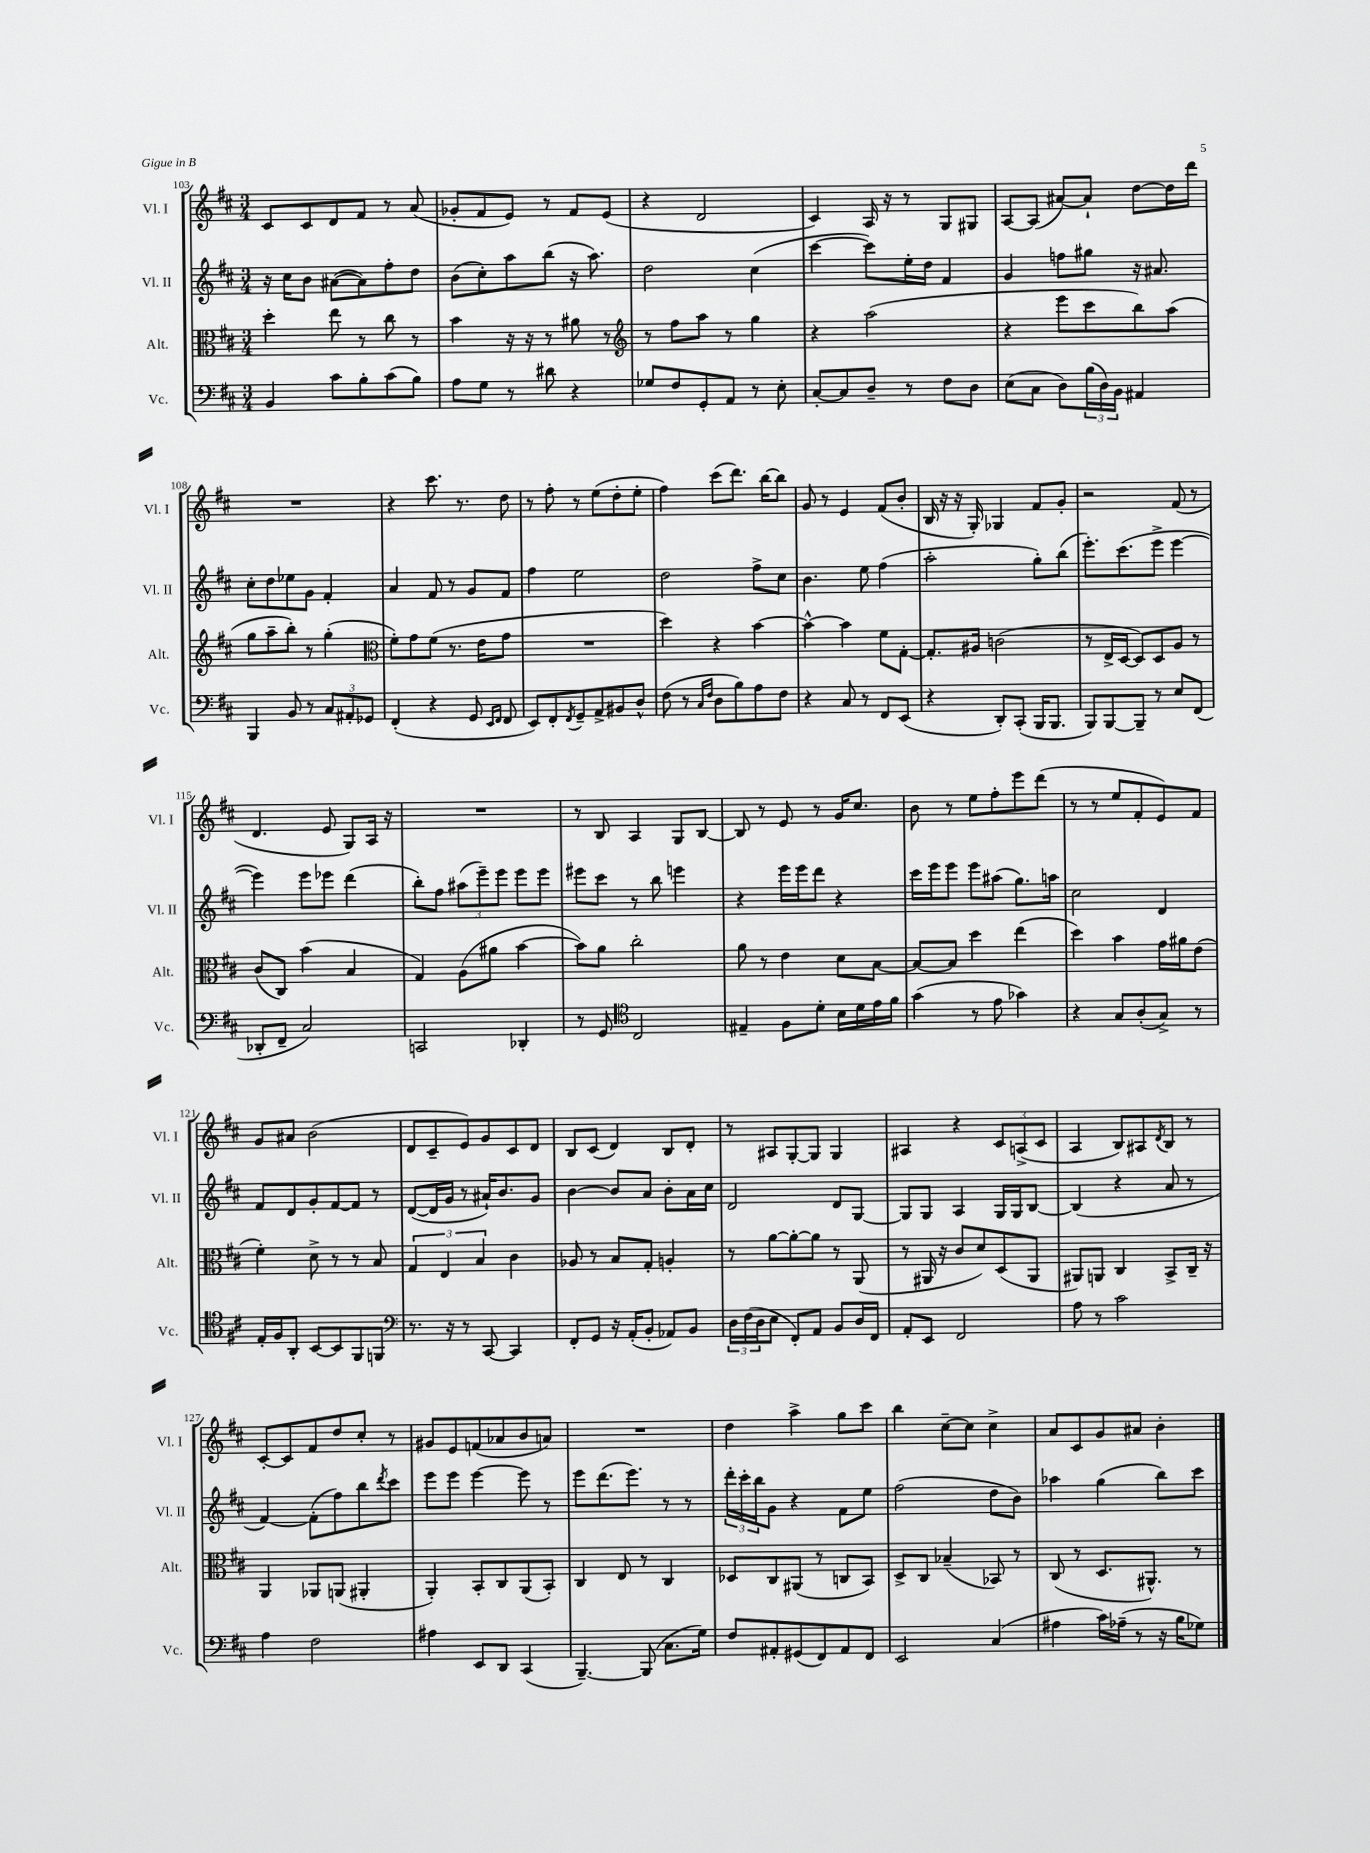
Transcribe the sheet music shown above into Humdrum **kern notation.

**kern	**kern	**kern	**kern
*staff4	*staff3	*staff2	*staff1
*clefF4	*clefC3	*clefG2	*clefG2
*k[f#c#]	*k[f#c#]	*k[f#c#]	*k[f#c#]
*M3/4	*M3/4	*M3/4	*M3/4
4BB	4dd'	16r	8c#
.	.	16cc#	.
.	.	8b	8c#
8c#	8ee	([8a#	8d
8B'	8r	8a#])	8f#
(8c#	8cc#	8ff#'	8r
8B)	8r	8dd	(8a
=	=	=	=
8A	4b	(8b	8g-'
8G	.	8cc#')	8f#
8r	16r	8aa	8e)
.	16r	.	.
8d#	8r	(8bb	8r
4r	8a#	16r	8f#
.	.	8.aa)	.
.	8r	.	(8e
=	=	=	=
*	*clefG2	*	*
8G-	8r	2dd	4r
8F#	8ff#	.	.
8GG'	8aa	.	2d
8AA	8r	.	.
8r	4gg	(4cc#	.
8E'	.	.	.
=	=	=	=
[8C#'	4r	[4ccc#	4c#)
8C#]	.	.	.
8D~	(2aa	8ccc#])	16A
.	.	.	16r
8r	.	16ee'	8r
.	.	16dd	.
8F#	.	4f#	8G
8D	.	.	8G#
=	=	=	=
(8E	4r	4g	[8A
8C#	.	.	(8A]
8D)	8eee	8ff	[8a#)
(24B	8ccc#	8gg#	8a#`]
24D)	.	.	.
24BB	.	.	.
4AA#	8bb)	16r	[8dd
.	.	8.a#	.
.	(8aa	.	16dd]
.	.	.	16ddd
=	=	=	=
4BBB	8gg	8cc#'	2.r
.	8aa~	8dd	.
8BB	8bb')	8ee-	.
8r	8r	8g	.
12C#	(4gg'	4f#'	.
12AA#'	.	.	.
12GG-	.	.	.
=	=	=	=
*	*clefC3	*	*
(4FF#'	8f#')	4a	4r
.	8g	.	.
4r	(8f#	8f#	8.ccc#
.	8.r	8r	.
.	.	.	8.r
8GG	.	8g	.
.	16e	.	.
16qqEE	.	.	.
16qqFF#	.	.	.
8FF#	8g	8f#	8dd
=	=	=	=
8EE)	2.r	4ff#	8r
8FF#'	.	.	8ff#'
8qFF#	.	.	.
8GG~	.	2ee	8r
8AA^	.	.	(8ee
8BB#	.	.	8dd'
8D^^	.	.	8ee'
=	=	=	=
(8F#	4dd)	2dd	4ff#)
8r	.	.	.
16qqC#	.	.	.
16qqF#	.	.	.
8D	4r	.	(8ccc#
8B)	.	.	8.ddd)
8A	[4b	8ff#^	.
.	.	.	[16bb
8F#	.	8cc#	8bb]
=	=	=	=
4r	4b^^_	4.b	8g
.	.	.	8r
8C#	4b]	.	4e
8r	.	8ee	.
8FF#	8f#	(4ff#	(8f#
(8EE	[8G'	.	8b'
=	=	=	=
4r	8.G']	2aa'	16B
.	.	.	16r
.	.	.	16r
.	16A#	.	16G')
8DD')	(2c	.	4G-
(8CC#'	.	.	.
16BBB	.	8gg')	8f#
8.BBB	.	.	.
.	.	(8bb	8g'
=	=	=	=
8BBB)	8r	8.eee')	2r
[8BBB	16E^	.	.
.	[16D	(8.ccc#	.
8BBB~]	8D])	.	.
8r	8D	8eee^	.
8E	8A	[4eee	(8f#
(8FF#	8r	.	8r
=	=	=	=
8DD-'	(8c#	4eee])	4.d
8FF#~	8C#)	.	.
2C#)	(4b	8eee	.
.	.	8eee-	8e
.	4B	(4ddd	8G)
.	.	.	16A
.	.	.	16r
=	=	=	=
2CC	4G)	8bb')	2.r
.	.	8ff#	.
.	(8A	(12aa#	.
.	.	12eee~)	.
.	8a#	.	.
.	.	12eee	.
4DD-'	[4b	8eee	.
.	.	8eee	.
=	=	=	=
8r	8b])	8eee#	8r
8GG	8a	8ccc#	8B
*clefC4	*	*	*
2C#	2cc#'	8r	4A
.	.	8bb	.
.	.	4eee	8G
.	.	.	[8B
=	=	=	=
4E#~	8a	4r	8B]
.	8r	.	8r
8F#	4e	16eee	8e
.	.	16eee	.
8d'	.	8ddd	8r
16B	8d	4r	16g
16d	.	.	8.cc#
16e	[8B	.	.
16f#	.	.	.
=	=	=	=
(4g	8B_	16ccc#	8b
.	.	16eee	.
.	8B]	8eee	8r
8r	4dd	8eee	8ee
8e	.	(8aa#	8ff#'
4g-)	(4ee	8.gg)	8eee
.	.	.	(8ddd
.	.	16aa	.
=	=	=	=
4r	4dd)	2cc#	8r
.	.	.	8r
8G	4b	.	8ee
(8A'	.	.	8f#'
8G^)	16g	4d	8e)
.	16a#	.	.
8r	(8e	.	8f#
=	=	=	=
16E'	4f#')	8f#	8g
16F#	.	.	.
8AA'	.	8d	8a#
[8BB	8d^	8g'	(2b
8BB]	8r	[8f#	.
8FF#	8r	8f#]	.
8FF	8B	8r	.
=	=	=	=
*clefF4	*	*	*
8.r	6G	([8d	8d
.	.	16d]	8c#~
.	6E	.	.
16r	.	16g	.
8r	.	8r	8e)
.	6B	.	.
[8CC#	.	16a#`)	8g
.	.	8.b	.
4CC#]	4c#	.	8c#
.	.	8g	8d
=	=	=	=
8FF#'	8A-	[4b	8B
8GG	8r	.	(8c#
16r	8B	8b]	4d)
(16AA'	.	.	.
8BB'	8G'	8a	.
8AA-)	4A'	8b'	8B
8BB	.	16a	8d'
.	.	16cc#	.
=	=	=	=
24D	8r	2d	8r
(24F#	.	.	.
24D	.	.	.
8E	[8a	.	8A#
8FF#')	8a'_	.	[8G'
8AA	8a]	.	8G]
8BB	8r	8d	4G
16D	(8AA	[8G	.
16FF#	.	.	.
=	=	=	=
8AA'	8r	8G]	4A#
8EE	16AA#	8G	.
.	16r	.	.
2FF#	8c#	4A	4r
.	8d)	.	.
.	(8D	16G	12c#
.	.	16G	.
.	.	.	(12A^
.	8AA#	[8B	.
.	.	.	12c#
=	=	=	=
8A	8AA#)	(4B]	4A
8r	8AA	.	.
2c#	4C#	4r	8B)
.	.	.	8A#
.	.	.	8qd
.	8BB^	8a	8B
.	16C#~	8r	8r
.	16r	.	.
=	=	=	=
4A	4AA	[4f#)	[8c#'
.	.	.	8c#]
2F#	8AA-	(8f#']	8f#
.	(8AA	8ff#)	8dd
.	4AA#'	8bb	8cc#'
.	.	8qddd	.
.	.	8ccc#	8r
=	=	=	=
4A#	4AA')	8eee	8g#
.	.	8eee	8e
8EE	8BB'	[4eee	(8f
8DD	8C#	.	8a-
(4CC#	(8AA	8eee]	8b
.	8BB')	8r	8a)
=	=	=	=
[4.BBB~)	4C#	8eee	2.r
.	.	(8.ddd	.
.	8E	.	.
.	.	8.eee)	.
(8BBB]	8r	.	.
8.C#	4C#	8r	.
.	.	8r	.
16G)	.	.	.
=	=	=	=
8F#	8D-	24ddd'	4dd
.	.	24ccc#'	.
.	.	24bb	.
8AA#'	8C#	8g	.
(8GG#	(8AA#	4r	4aa^
8FF#)	8r	.	.
8AA#	8C	8f#	8gg
8FF#	8BB)	8ee	8ccc#
=	=	=	=
2EE	8D^	(2ff#	4bb
.	8C#	.	.
.	(4B-~	.	[8cc#~
.	.	.	8cc#]
(4C#	8BB-)	8dd	4cc#^
.	8r	8b)	.
=	=	=	=
4A#	(8C#	4aa-	8a
.	8r	.	8c#
16c#)	8.D	(4gg	8g
(16A-~	.	.	.
8r	.	.	8a#
.	8.AA#^^)	.	.
16r	.	8bb)	4b'
16B	.	.	.
8G-)	8r	8ccc#	.
==	==	==	==
*-	*-	*-	*-
